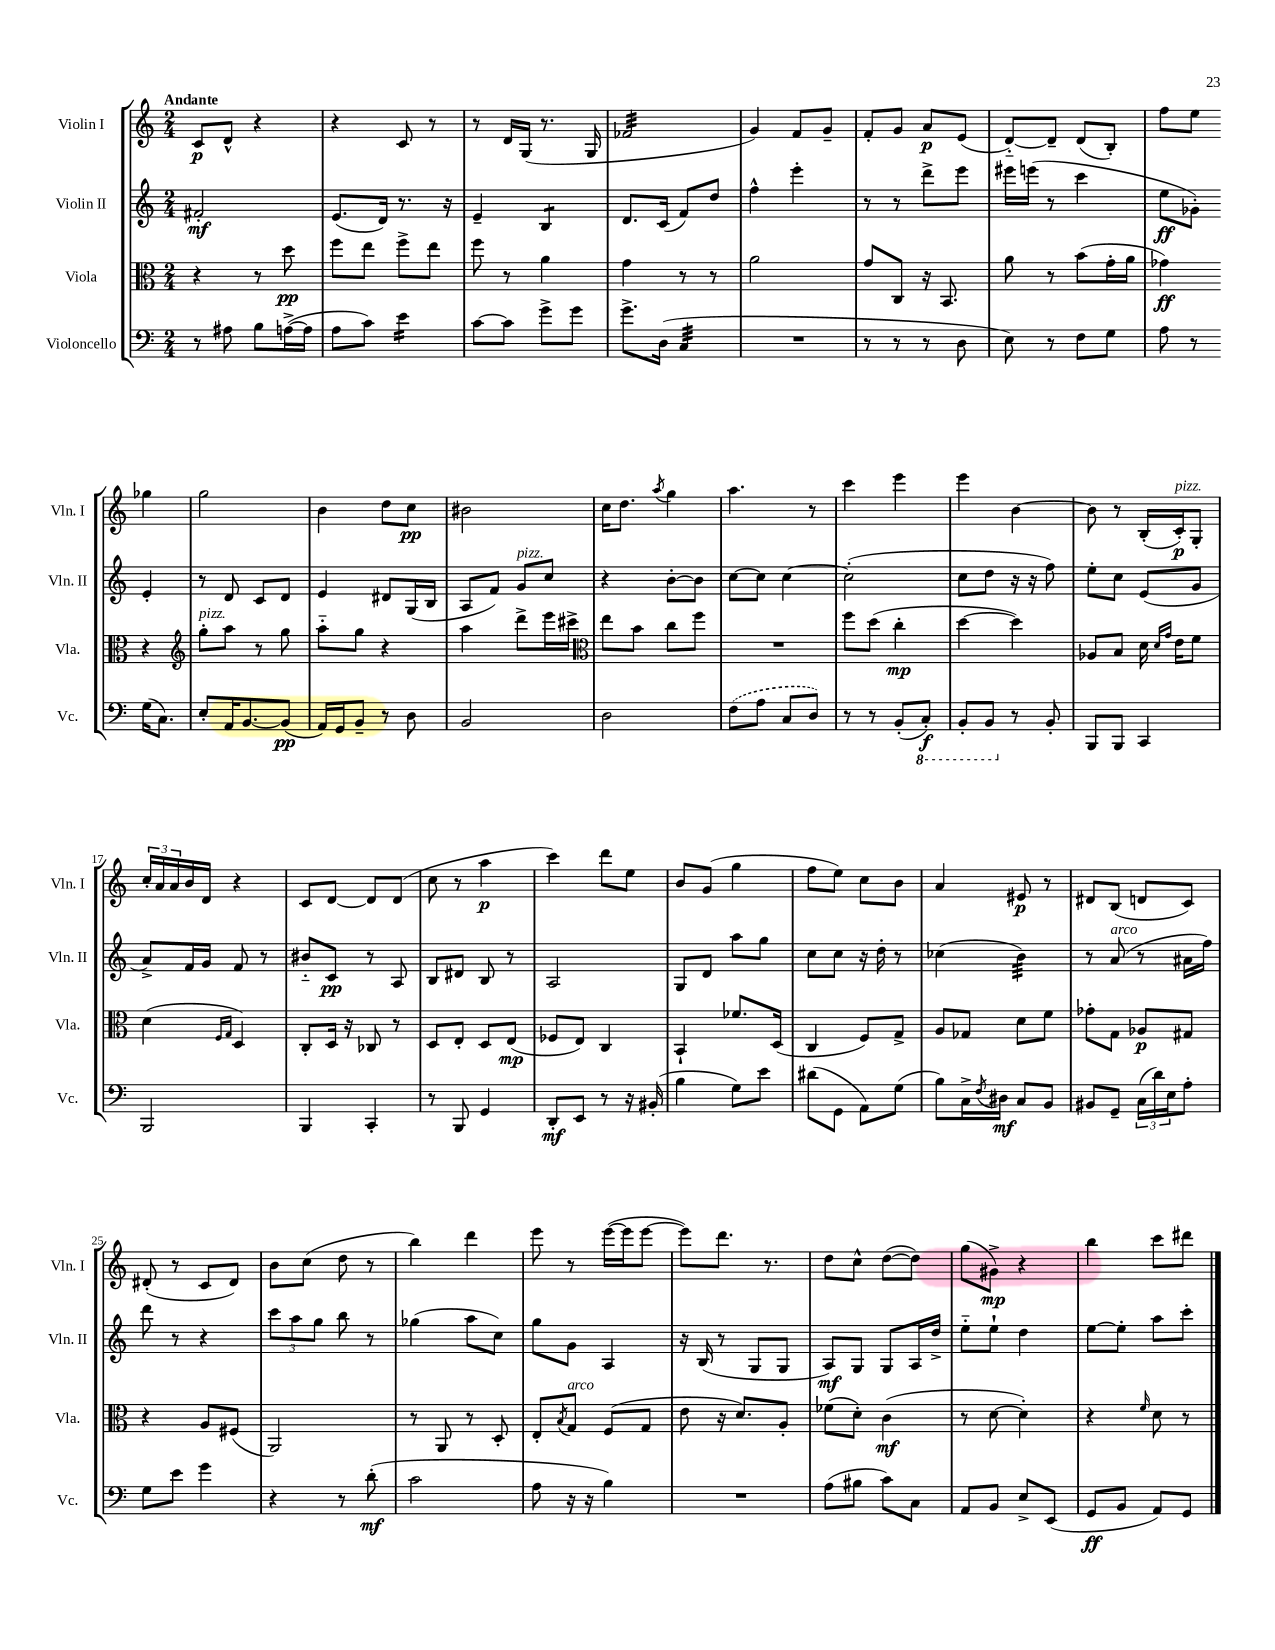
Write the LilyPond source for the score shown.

<<
\new StaffGroup <<
\new Staff = "s0" \with { instrumentName = "Violin I" shortInstrumentName = "Vln. I" } {
    \clef treble \key c \major \numericTimeSignature \time 2/4 \tempo "Andante"
    c'8\p d'8-^ r4 |
    r4 c'8 r8 |
    r8 d'16 g16( r8. g16 |
    fes'2:32 |
    g'4) f'8 g'8-- |
    f'8-. g'8 a'8\p e'8( |
    d'8~-_) d'8-- d'8( b8-.) |
    f''8 e''8 ges''4 |
    g''2 |
    b'4 d''8 c''8\pp |
    bis'2 |
    c''16 d''8. \acciaccatura { a''8 } g''4 |
    a''4. r8 |
    c'''4 e'''4 |
    e'''4 b'4~ |
    b'8 r8 b16-.( c'16-.\p^\markup { \italic "pizz." }) g8-. |
    \tuplet 3/2 { c''16-. a'16 a'16 } b'16 d'16 r4 |
    c'8 d'8~ d'8 d'8( |
    c''8 r8 a''4\p |
    c'''4) d'''8 e''8 |
    b'8 g'8( g''4 |
    f''8 e''8) c''8 b'8 |
    a'4 eis'8\p r8 |
    dis'8 b8( d'8 c'8) |
    dis'8-.( r8 c'8 dis'8) |
    b'8 c''8( d''8 r8 |
    b''4) d'''4 |
    e'''8 r8 e'''16~( e'''16 e'''8~ |
    e'''8) d'''8. r8. |
    d''8 c''8-^ d''8~( d''8) |
    g''8( gis'8->\mp) r4 |
    b''4 c'''8 dis'''8 \bar "|." |
}
\new Staff = "s1" \with { instrumentName = "Violin II" shortInstrumentName = "Vln. II" } {
    \clef treble \key c \major \numericTimeSignature \time 2/4
    fis'2-.\mf |
    e'8.( d'16) r8. r16 |
    e'4-- b4:8 |
    d'8. c'16( f'8) d''8 |
    f''4-^ e'''4-. |
    r8 r8 d'''8-> e'''8 |
    eis'''16 e'''16( r8 c'''4 |
    e''8\ff ges'8-.) e'4-. |
    r8 d'8 c'8 d'8 |
    e'4 dis'8 g16( b16 |
    a8 f'8) g'8^\markup { \italic "pizz." } c''8 |
    r4 b'8~-. b'8 |
    c''8~ c''8 c''4~ |
    c''2-.( |
    c''8 d''8 r16 r16 f''8) |
    e''8-. c''8 e'8( g'8 |
    a'8->) f'16 g'16 f'8 r8 |
    bis'8-_ c'8\pp r8 a8 |
    b8 dis'8 b8 r8 |
    a2 |
    g8 d'8 a''8 g''8 |
    c''8 c''8 r16 d''16-. r8 |
    ces''4( b'4:32) |
    r8 a'8^\markup { \italic "arco" }( r8 ais'16 f''16) |
    d'''8 r8 r4 |
    \tuplet 3/2 { c'''8 a''8 g''8 } b''8 r8 |
    ges''4( a''8 c''8) |
    g''8 g'8 a4 |
    r16 b16( r8 g8 g8 |
    a8\mf) g8 g8 a16 d''16-> |
    e''8-_ e''8-! d''4 |
    e''8~ e''8-. a''8 c'''8-. \bar "|." |
}
\new Staff = "s2" \with { instrumentName = "Viola" shortInstrumentName = "Vla." } {
    \clef alto \key c \major \numericTimeSignature \time 2/4
    r4 r8 d''8\pp |
    f''8 e''8 f''8-> e''8 |
    f''8 r8 a'4 |
    g'4 r8 r8 |
    a'2 |
    g'8 c8 r16 b,8. |
    a'8 r8 b'8( g'16-. a'16 |
    ges'4\ff) r4 |
    \clef treble g''8-.^\markup { \italic "pizz." } a''8 r8 g''8 |
    a''8-_ g''8 r4 |
    a''4 d'''8-> e'''16 cis'''16-> |
    \clef alto e''8 b'8 c''8 f''8 |
    R2 |
    f''8 d''8( c''4-.\mp |
    d''4~ d''4) |
    aes8 b8 d'16 \grace { d'16 g'16 } e'16 f'8 |
    d'4( \grace { f16 g16 } d4) |
    c8-. d16 r16 ces8 r8 |
    d8 e8-. d8 e8\mp( |
    fes8 e8) c4 |
    b,4-! fes'8. d16( |
    c4 f8) g8-> |
    a8 ges8 d'8 f'8 |
    ges'8-. g8 aes8\p gis8 |
    r4 a8 fis8( |
    a,2) |
    r8 a,8 r8 d8-. |
    e8-. \acciaccatura { b8 } g8^\markup { \italic "arco" } f8( g8 |
    e'8 r16 d'8.) a8-. |
    fes'8( d'8-.) c'4\mf( |
    r8 d'8~ d'4-.) |
    r4 \grace { f'16 } d'8 r8 \bar "|." |
}
\new Staff = "s3" \with { instrumentName = "Violoncello" shortInstrumentName = "Vc." } {
    \clef bass \key c \major \numericTimeSignature \time 2/4
    r8 ais8 b8 a16~->( a16 |
    a8 c'8) e'4:16 |
    c'8~ c'8 g'8-> g'8 |
    g'8.-> d16( c4:32 |
    R2 |
    r8 r8 r8 d8 |
    e8) r8 f8 g8 |
    a8 r8 g16( c8.) |
    e8-. a,16 b,8.~ b,8\pp( |
    a,16) g,16 b,8-- r8 d8 |
    b,2 |
    d2 |
    \once \slurDashed f8( a8 c8 d8) |
    r8 r8 b,8-.( \ottava #-1 c,8-.\f) |
    b,,8-. b,,8 \ottava #0 r8 b,8-. |
    b,,8 b,,8 c,4 |
    b,,2 |
    b,,4 c,4-. |
    r8 b,,8 g,4 |
    d,8-.\mf e,8 r8 r16 bis,16-.( |
    b4 g8) e'8 |
    dis'8( g,8 a,8) g8( |
    b8) c16-> \acciaccatura { f8 } dis16\mf c8 b,8 |
    bis,8 g,8-- \tuplet 3/2 { c16( d'16) e16 } a8-. |
    g8 e'8 g'4 |
    r4 r8 d'8-.\mf( |
    c'2 |
    a8 r16 r16 b4) |
    R2 |
    a8( bis8 c'8) c8 |
    a,8 b,8 e8-> e,8( |
    g,8\ff b,8 a,8) g,8 \bar "|." |
}
>>
>>
